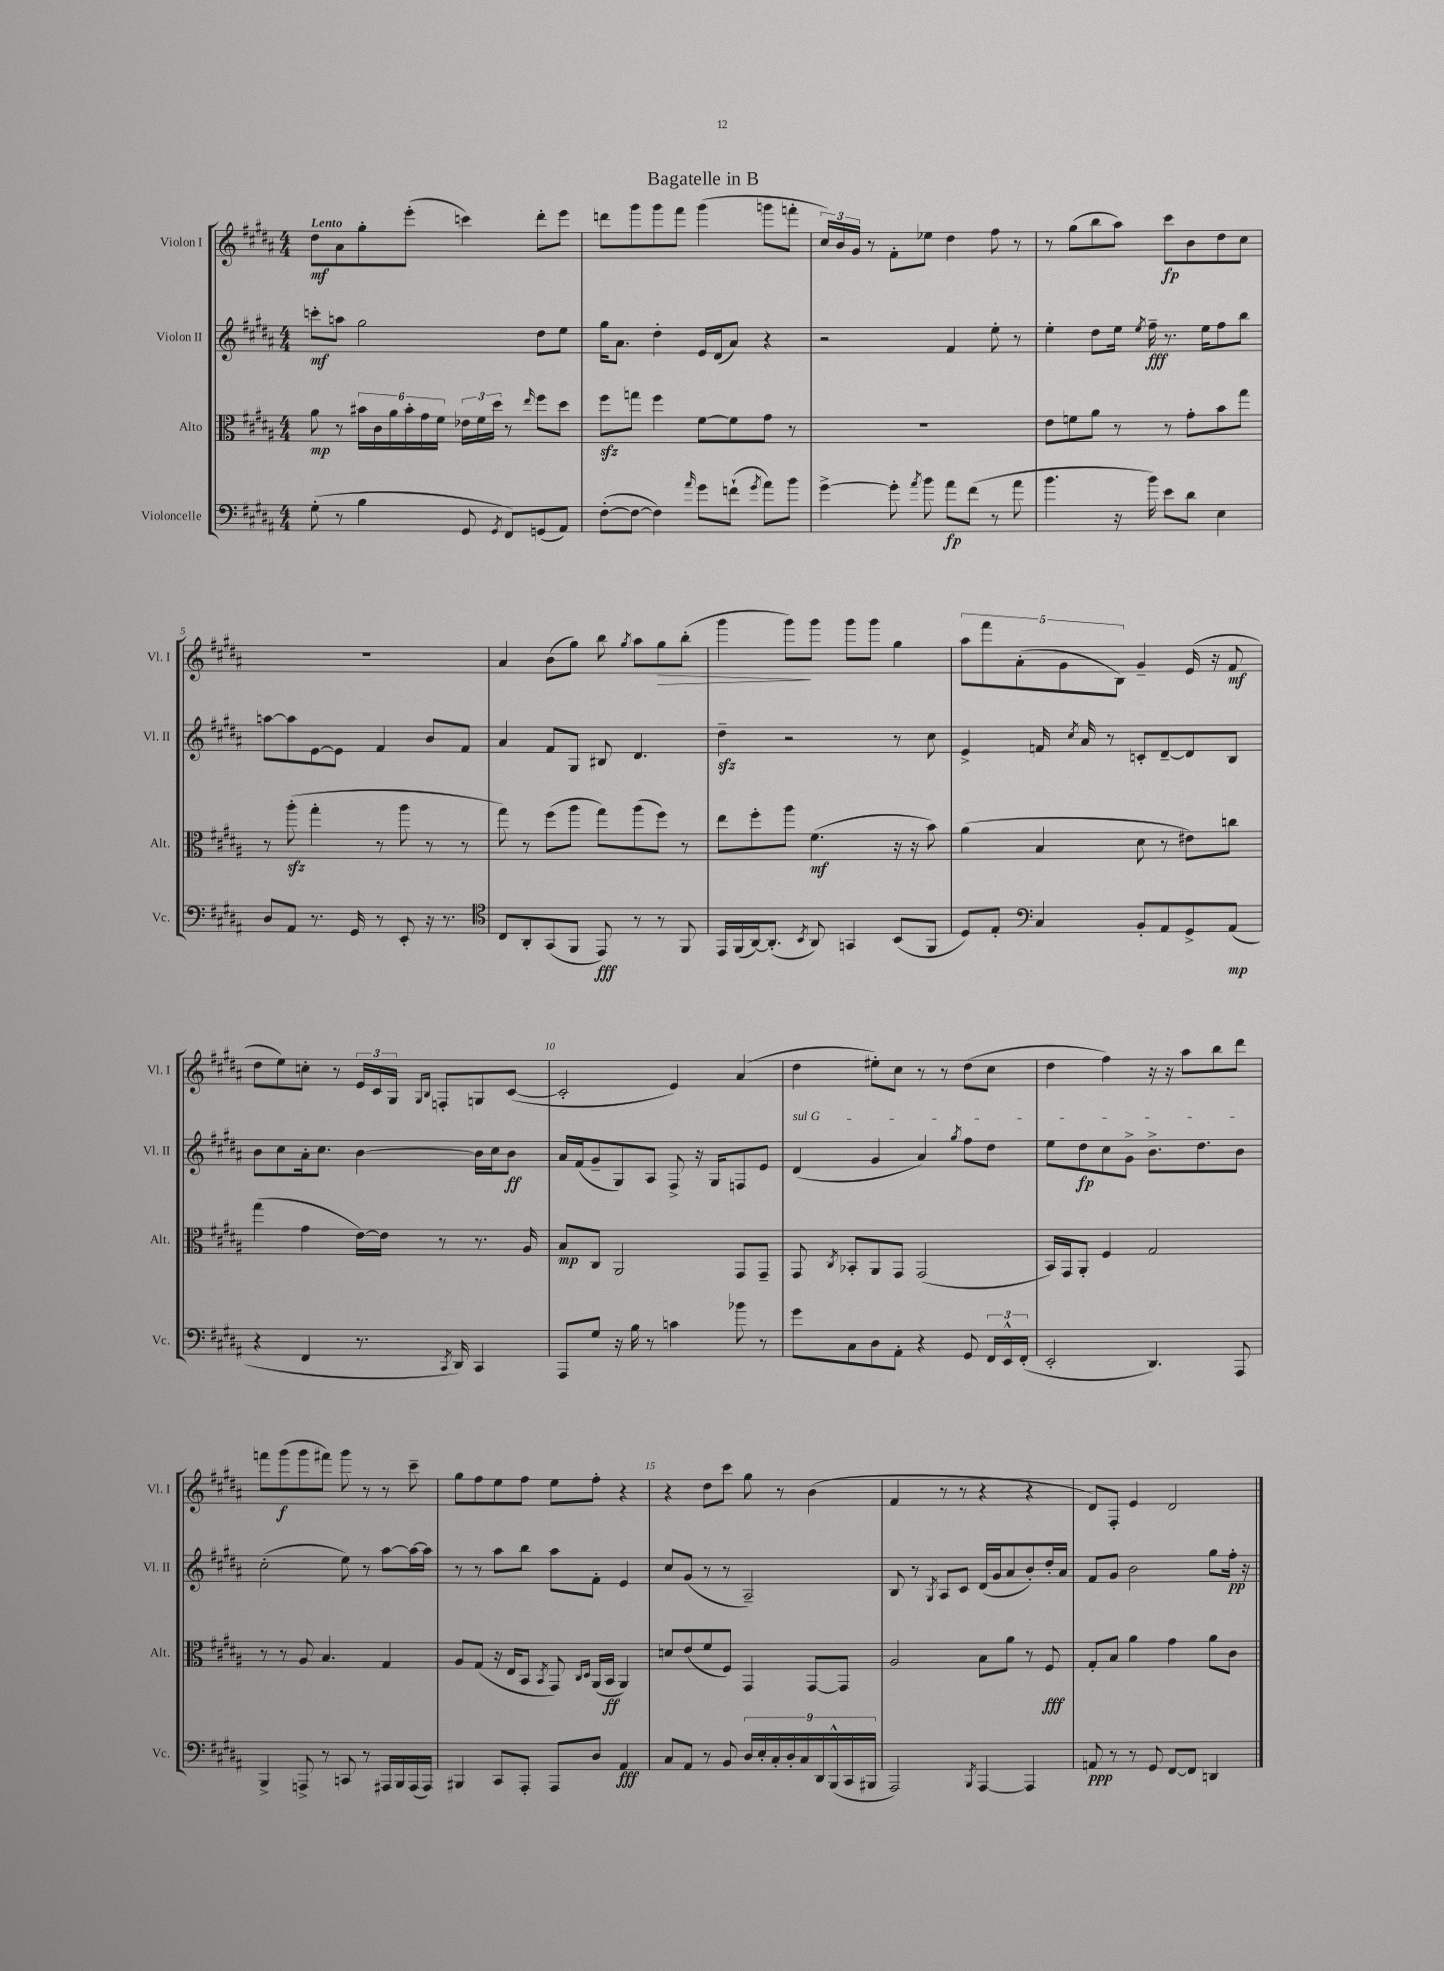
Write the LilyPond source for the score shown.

\header { title = "Bagatelle in B" }
<<
\new StaffGroup <<
\new Staff = "s0" \with { instrumentName = "Violon I" shortInstrumentName = "Vl. I" } {
    \clef treble \key b \major \numericTimeSignature \time 4/4 \tempo "Lento"
    \autoBeamOff dis''8[\mf ais'8 gis''8-. e'''8]-.( c'''4) dis'''8[-. e'''8] |
    d'''8[ gis'''8 gis'''8 fis'''8] gis'''4( g'''8[ f'''8]-. |
    \tuplet 3/2 { cis''16[) b'16 gis'16] } r8 fis'8[-. ees''8] dis''4 fis''8 r8 |
    r8 gis''8[( b''8 ais''8]) cis'''8[\fp b'8 dis''8 cis''8] |
    R1 |
    ais'4 b'8[( gis''8]) b''8 \acciaccatura { gis''8 } ais''8[ gis''8\> b''8]-.( |
    gis'''4 gis'''8[\!) gis'''8] gis'''8[ gis'''8] gis''4 |
    \tuplet 5/4 { ais''8[ fis'''8 ais'8-.( gis'8 b8]) } gis'4-- e'16( r16 fis'8\mf |
    dis''8[ e''8) c''8]-. r8 \tuplet 3/2 { e'16[ cis'16 gis16] } \grace { gis16[ b16] } f8[-. g8 cis'8]~( |
    cis'2-. e'4) ais'4( |
    dis''4 eis''8[-.) cis''8] r8 r8 dis''8[( cis''8] |
    dis''4 fis''4) r16 r16 ais''8[ b''8 dis'''8] |
    f'''8[ gis'''8\f( gis'''8 fis'''8]) gis'''8 r8 r8 cis'''8-- |
    gis''8[ fis''8 e''8 fis''8] e''8[ fis''8]-. r4 |
    r4 dis''8[ cis'''8] gis''8 r8 b'4( |
    fis'4 r8 r8 r4 r4 |
    dis'8[) fis8]-. e'4 dis'2 \bar "|." |
}
\new Staff = "s1" \with { instrumentName = "Violon II" shortInstrumentName = "Vl. II" } {
    \clef treble \key b \major \numericTimeSignature \time 4/4
    \autoBeamOff c'''8[-.\mf a''8] gis''2 dis''8[ e''8] |
    gis''16[ ais'8.] dis''4-. e'16[ dis'16( ais'8]) r4 |
    r2 fis'4 e''8-. r8 |
    e''4-. dis''8[ e''16] \acciaccatura { e''8 } fis''16--\fff r8. e''16[ fis''8 b''8] |
    a''8[~ a''8 e'8~ e'8] fis'4 b'8[ fis'8] |
    ais'4 fis'8[ gis8] bis8 dis'4. |
    dis''4--\sfz r2 r8 cis''8 |
    e'4-> f'16 \acciaccatura { cis''8 } ais'16 r8 c'8[-. dis'8~-- dis'8 b8] |
    b'8[ cis''8 ais'16-. cis''8.] b'4~ b'16[ cis''16 b'8]\ff |
    ais'16[ fis'16( gis'8-- gis8) ais8] fis8-> r16 gis16[ f8 e'8] |
    \once \override TextSpanner.bound-details.left.text = \markup { \italic "sul G" } dis'4\startTextSpan( gis'4 ais'4) \acciaccatura { gis''8 } fis''8[ dis''8] |
    e''8[ dis''8\fp cis''8 gis'8]-> b'8.[-> dis''8. b'8]\stopTextSpan |
    cis''2-.( e''8) r8 ais''8[~ ais''16~ ais''16] |
    r8 r8 ais''8[ b''8] ais''8[ fis'8]-. e'4 |
    cis''8[ gis'8]( r8 r8 ais2--) |
    b8 r8 \acciaccatura { gis8 } ais8[ cis'8] dis'16[( gis'16 ais'8 b'8-.) dis''16-. ais'16] |
    fis'8[ gis'8] b'2 gis''8[ fis''16]-.\pp r16 \bar "|." |
}
\new Staff = "s2" \with { instrumentName = "Alto" shortInstrumentName = "Alt." } {
    \clef alto \key b \major \numericTimeSignature \time 4/4
    \autoBeamOff ais'8\mp r8 \tuplet 6/4 { bis'16[ cis'16 ais'16 bis'16-. gis'16 fis'16] } \tuplet 3/2 { ees'16[ fis'16 dis''16] } r8 \grace { e''16 } fis''8[ dis''8] |
    fis''8[\sfz g''8] fis''4 fis'8[~ fis'8 gis'8] r8 |
    R1 |
    e'8[ f'8 ais'8] r8 r8 gis'8[-. b'8 gis''8] |
    r8 ais''8-.\sfz( gis''4-. r8 ais''8 r8 r8 |
    gis''8) r8 fis''8[( ais''8] gis''8[) ais''8( fis''8]) r8 |
    e''8[ fis''8-. ais''8] fis'4.\mf( r16 r16 b'8) |
    ais'4( b4 dis'8 r8 eis'8[) c''8] |
    gis''4( gis'4 e'16[~) e'16] r8 r8. ais16 |
    b8[\mp cis8] ais,2 gis,8[ gis,8]-- |
    gis,8 \acciaccatura { cis8 } bes,8[-. ais,8 gis,8] gis,2( |
    b,16[) gis,16 ais,8]-. fis4 gis2 |
    r8 r8 ais8 b4. gis4 |
    ais8[ gis8]( r16 e16[ b,8] \acciaccatura { b,8 } gis,8) \grace { cis16[ dis16] } ais,16[( b,16]\ff ais,4) |
    d'8[ e'8( fis'8 fis8]) gis,4 gis,8[~ gis,8] |
    ais2 b8[ ais'8] r8 fis8\fff |
    gis8[-. b8] ais'4 gis'4 ais'8[ cis'8] \bar "|." |
}
\new Staff = "s3" \with { instrumentName = "Violoncelle" shortInstrumentName = "Vc." } {
    \clef bass \key b \major \numericTimeSignature \time 4/4
    \autoBeamOff gis8-.( r8 b4 gis,8 \acciaccatura { gis,8 } fis,8[) g,8( ais,8]) |
    fis8[~-.( fis8]~ fis4) \grace { ais'16 } gis'8[ f'8]-!( \acciaccatura { gis'8 } ais'8[) b'8] |
    gis'4~-> gis'8-. \acciaccatura { ais'8 } b'8 ais'8[\fp fis'8]( r8 ais'8 |
    b'4. r16 b'16) e'8[ dis'8] e4 |
    dis8[ ais,8] r8. gis,16 r8 e,8-. r16 r8. |
    \clef tenor cis8[ ais,8-. gis,8( fis,8] e,8\fff) r8 r8 fis,8 |
    e,16[ fis,16( ais,16~) ais,8.]-.( \acciaccatura { b,8 } ais,8) g,4 b,8[( fis,8] |
    dis8[) e8]-. \clef bass cis4 b,8[-. ais,8 gis,8-> ais,8]\mp( |
    r4 fis,4 r8. \acciaccatura { cis,8 } dis,16) cis,4 |
    ais,,8[ gis8] r16 b16 r8 c'4 bes'8 r8 |
    gis'8[ cis8 dis8 ais,8]-. r4 gis,8 \tuplet 3/2 { fis,16[ e,16-^ fis,16]-.( } |
    e,2-. dis,4.) ais,,8 |
    b,,4-> a,,8-> r8 c,8 r8 ais,,16[ b,,16 ais,,16( ais,,16]) |
    bis,,4 cis,8[ ais,,8]-. ais,,8[ dis8] ais,4\fff |
    cis8[ ais,8] r8 b,8 \tuplet 9/8 { dis16[ e16-. cis16-. dis16-. cis16 dis,16 b,,16-^( cis,16 bis,,16] } |
    ais,,2) \acciaccatura { b,,8 } ais,,4~ ais,,4 |
    a,8\ppp r8 r8 gis,8 fis,8[~ fis,8] d,4 \bar "|." |
}
>>
>>
\layout { \context { \Score \override BarNumber.break-visibility = ##(#f #t #t) barNumberVisibility = #(every-nth-bar-number-visible 5) } }
